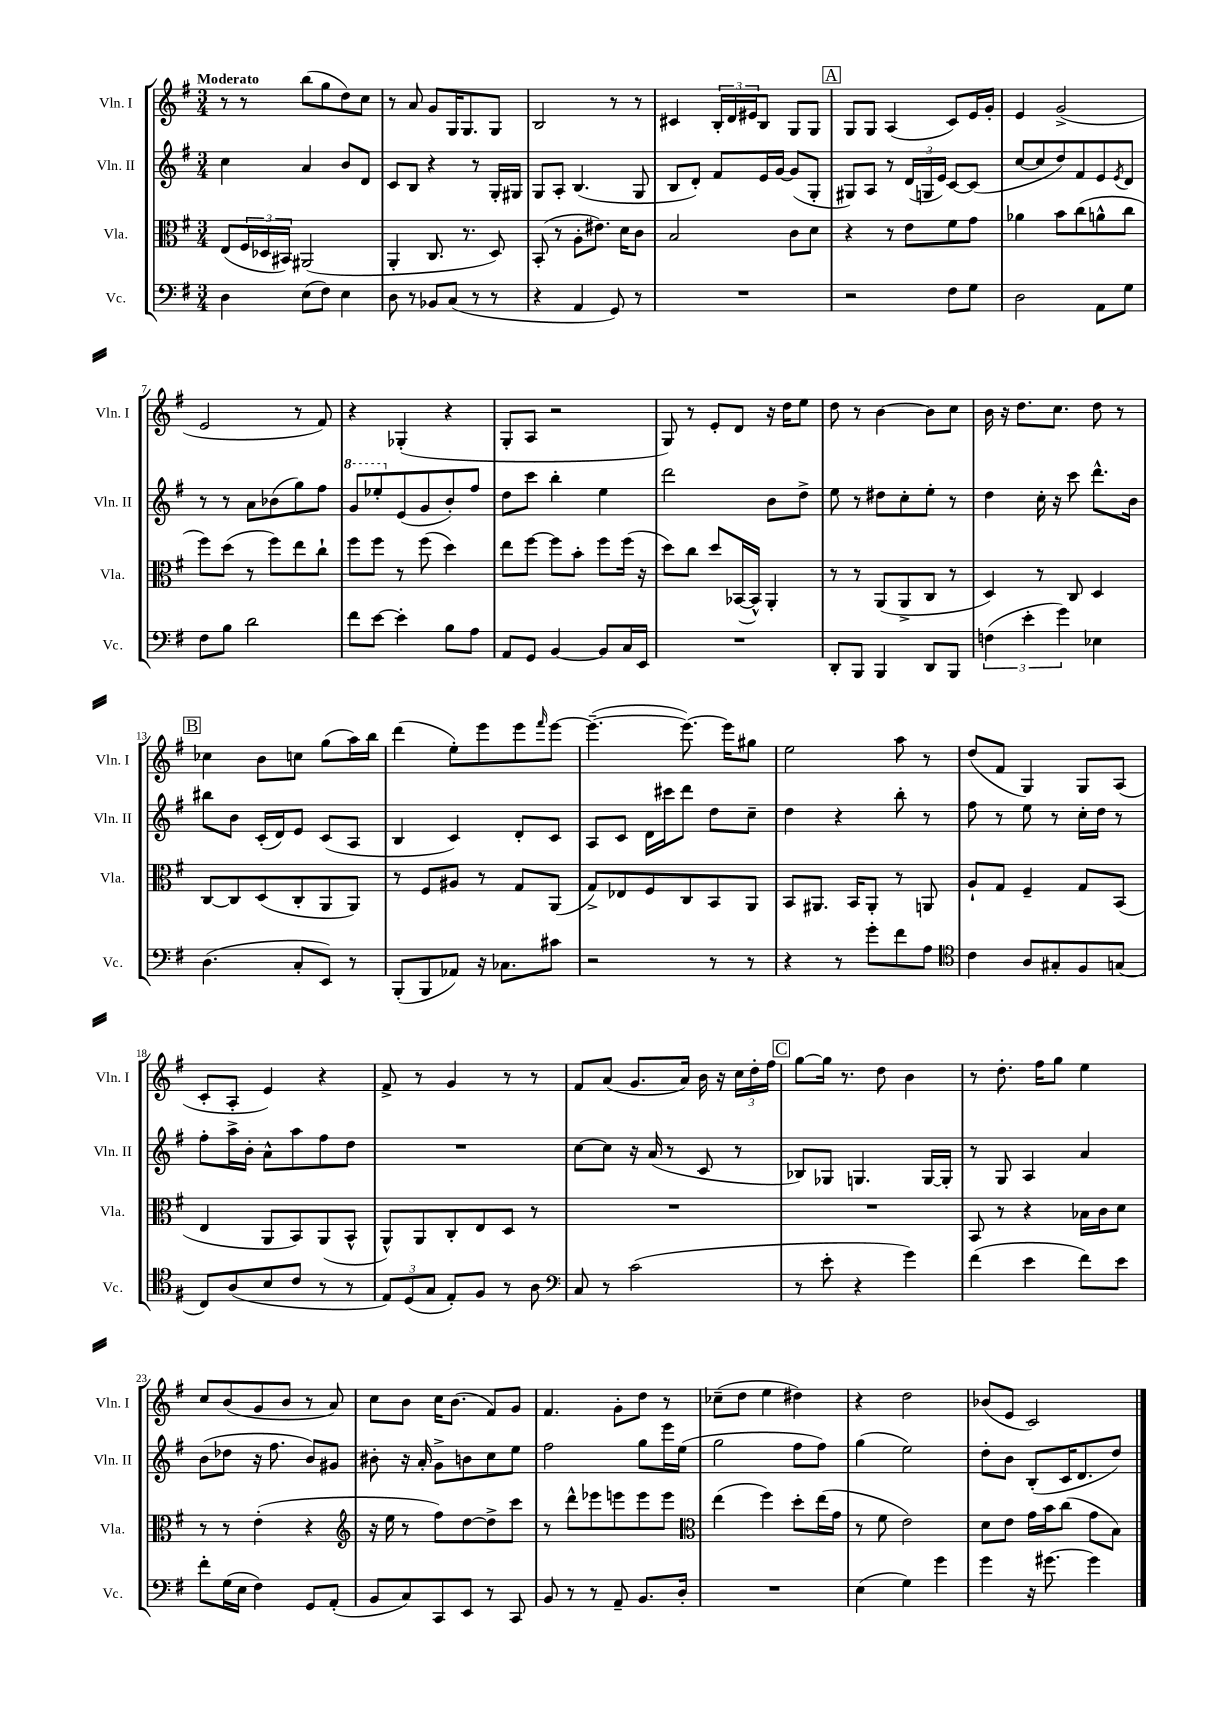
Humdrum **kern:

**kern	**kern	**kern	**kern
*staff4	*staff3	*staff2	*staff1
*clefF4	*clefC3	*clefG2	*clefG2
*k[f#]	*k[f#]	*k[f#]	*k[f#]
*M3/4	*M3/4	*M3/4	*M3/4
4D\	(8E/L	4cc\	8r
.	24F#/L	.	8r
.	24D-/	.	.
.	24BB#/JJ)	.	.
(8E\L	(2AA#/	4a/	(8bb\L
8F#\J)	.	.	8gg\
4E\	.	8b/L	8dd\)
.	.	8d/J	8cc\J
=	=	=	=
8D\	4AA'/	8c/L	8r
8r	.	8B/J	8a/
8BB-/L	8.C/	4r	8g/L
(8C/J	.	.	16G/K
.	8.r	.	8.G/
8r	.	8r	.
8r	8D/)	16G'/LL	8G/J
.	.	16G#/JJ	.
=	=	=	=
4r	(8BB'/	8G/L	2B/
.	8r	8A'/J	.
4AA/	8A'\L	(4.B/	.
.	8.e#\J)	.	.
8GG/)	.	.	8r
.	16d\LK	.	.
8r	8c\J	8G/	8r
=	=	=	=
2.r	2B/	8B/L	4c#/
.	.	8d'/J)	.
.	.	8f#/L	24B'/LL
.	.	.	24d/
.	.	.	24e#/J
.	.	16e/L	8B/J
.	.	[16g/JJ	.
.	8c\L	(8g/]L	8G/L
.	8d\J	8G'/J	8G/J
=	=	=	=
2r	4r	8G#/L)	8G/L
.	.	8A/J	8G/J
.	8r	8r	(4A/
.	8e\L	(24d/LL	.
.	.	24G/	.
.	.	24e/JJ)	.
8F#\L	8f#\	[8c/L	8c/L)
8G\J	8g\J	(8c/]J	16e/L
.	.	.	16g'/JJ
=	=	=	=
2D\	4a-\	[8cc/L	4e/
.	.	8cc/]	.
.	8b\L	8dd/)	(2g^/
.	(8cc\	8f#/	.
8AA\L	8a^^\	8e/	.
.	.	8qe/	.
8G\J	8cc\J	8d/J	.
=	=	=	=
8F#\L	8ff#\L)	8r	2e/
8B\J	(8dd\J	8r	.
2d\	8r	8a\L	.
.	8ff#\L)	(8b-\	.
.	8ee\	8gg\)	8r
.	8cc`\J	8ff#\J	8f#/)
=	=	=	=
8f#\L	8ff#\L	8gg/L	4r
[8e\J	8ff#\J	8eee-'/	.
4e'\]	8r	(8e/	(4G-'/
.	(8ff#\	8g/	.
8B\L	4dd\)	8b'/)	4r
8A\J	.	8ff#/J	.
=	=	=	=
8AA/L	8ee\L	8dd\L	8G'/L
8GG/J	[8ff#\J	8ccc\J	8A/J
[4BB/	8ff#\]L	4bb'\	2r
.	8b'\J	.	.
8BB/]L	8ff#\L	4ee\	.
16C/L	(16ff#\Jk	.	.
16EE/JJ	16r	.	.
=	=	=	=
2.r	8dd\L)	2ddd\	8G/)
.	8cc\J	.	8r
.	8dd/L	.	8e'/L
.	([16BB-/L	.	8d/J
.	16BB-^^/]JJ)	.	.
.	4AA'/	8b\L	16r
.	.	.	16dd\LK
.	.	8dd^\J	8ee\J
=	=	=	=
8DD'/L	8r	8ee\	8dd\
8BBB/J	8r	8r	8r
4BBB/	(8AA/L	8dd#\L	[4b\
.	8AA^/	8cc'\	.
8DD/L	8C/J	8ee'\J	8b\]L
8BBB/J	8r	8r	8cc\J
=	=	=	=
(6F\	4D/)	4dd\	16b\
.	.	.	16r
.	.	.	8.dd\L
6e'\	.	.	.
.	8r	16cc'\	.
.	.	16r	8.cc\J
6g\)	.	.	.
.	8C/	8ccc\	.
4E-\	4D/	8.ddd^^\L	8dd\
.	.	.	8r
.	.	16b\Jk	.
=	=	=	=
(4.D\	[8C/L	8bb#\L	4cc-\
.	8C/]	8b\J	.
.	(8D/	(16c'/LL	8b\L
.	.	16d/J)	.
8C'/L	8C'/	8e/J	8cc\J
8EE/J)	8AA/	(8c/L	(8gg\L
8r	8AA/J)	8A/J	16aa\L)
.	.	.	16bb\JJ
=	=	=	=
(8BBB'/L	8r	4B/	(4ddd\
8BBB/	8F#/L	.	.
8AA-/J)	8A#/J	4c/)	8ee'\L)
16r	8r	.	8eee\
8.C-\L	.	.	.
.	8G/L	8d'/L	8eee\
.	.	.	16qqfff#/
8c#\J	(8AA/J	8c/J	[8eee\J
=	=	=	=
2r	8G^/L)	8A/L	(4.eee~\_
.	8E-/	8c/J	.
.	8F#/	16d\LL	.
.	.	16ccc#\J	.
.	8C/	8ddd\J	8.eee\_)
8r	8BB/	8dd\L	.
.	.	.	16eee\]LK
8r	8AA/J	8cc~\J	8gg#\J
=	=	=	=
4r	8BB/L	4dd\	2ee\
.	8.AA#/J	.	.
8r	.	4r	.
.	16BB/LK	.	.
8g'\L	8AA#'/J	.	.
8f#\	8r	8bb'\	8aa\
8A\J	8AA/	8r	8r
=	=	=	=
*clefC4	*	*	*
4c\	8A`/L	8ff#\	(8dd/L
.	8G/J	8r	8f#/J
8A/L	4F#~/	8ee\	4G/)
8G#'/	.	8r	.
8F#/	8G/L	16cc'\LL	8G/L
.	.	16dd\JJ	.
(8G/J	(8BB/J	8r	(8A/J
=	=	=	=
8C/L)	4E/	8ff#'\L	8c'/L
(8A/	.	16aa^\L	8A'/J
.	.	16b'\JJ	.
8B/	8AA/L	8a^^\L	4e/)
8c/J	8BB/)	8aa\	.
8r	(8AA/	8ff#\	4r
8r	8BB^^/J	8dd\J	.
=	=	=	=
12E/L)	8AA^^/L)	2.r	8f#^/
(12D/	.	.	.
.	8AA/	.	8r
12G/J	.	.	.
8E'/L)	8C'/	.	4g/
8F#/J	8E/	.	.
8r	8D/J	.	8r
8A\	8r	.	8r
=	=	=	=
*clefF4	*	*	*
8C/	2.r	[8cc\L	8f#/L
8r	.	8cc\]J	(8a/J
(2c\	.	16r	8.g/L
.	.	(16a/	.
.	.	8r	.
.	.	.	16a/Jk)
.	.	8c/	16b\
.	.	.	16r
.	.	8r	24cc\LL
.	.	.	24dd'\
.	.	.	24ff#\JJ
=	=	=	=
8r	2.r	8B-/L)	[8gg\L
8e'\	.	8G-/J	16gg\]Jk
.	.	.	8.r
4r	.	4.G/	.
.	.	.	8dd\
4g\)	.	.	4b\
.	.	[16G/LL	.
.	.	16G'/]JJ	.
=	=	=	=
(4f#\	8BB/	8r	8r
.	8r	8G/	8.dd'\
4e\	4r	4A/	.
.	.	.	16ff#\LK
.	.	.	8gg\J
8f#\L)	16B-\LL	4a/	4ee\
.	16c\J	.	.
8e\J	8d\J	.	.
=	=	=	=
8f#'\L	8r	(8b\L	8cc/L
(16G\L	8r	8dd-\J	(8b/
16E\JJ	.	.	.
4F#\)	(4e'\	16r	8g/
.	.	8.ff#\	.
.	.	.	8b/J
8GG/L	4r	8b/L)	8r
(8AA'/J	.	8g#/J	8a/)
=	=	=	=
*	*clefG2	*	*
8BB/L	16r	8b#'\	8cc\L
.	16ee\	.	.
8C/)	8r	16r	8b\J
.	.	16a'/	.
8CC/	8ff#\L)	8g^\L	16cc\LK
.	.	.	(8.b\J
8EE/J	[8dd\	8b\	.
8r	8dd^\]	8cc\	8f#/L)
8CC/	8ccc\J	8ee\J	8g/J
=	=	=	=
8BB/	8r	2ff#\	4.f#/
8r	8ddd^^\L	.	.
8r	8eee-\	.	.
8AA~/	8eee\	.	8g'\L
8.BB/L	8eee\	8gg\L	8dd\J
.	8eee\J	16eee\L	8r
16D'/Jk	.	(16ee\JJ	.
=	=	=	=
*	*clefC3	*	*
2.r	(4ee\	2gg\	(8cc-~\L
.	.	.	8dd\J
.	4ff#\)	.	4ee\
.	8dd'\L	8ff#\L	4dd#\)
.	(16ee\L	8ff#\J)	.
.	16g\JJ	.	.
=	=	=	=
(4E\	8r	(4gg\	4r
.	8f#\	.	.
4G\)	2e\)	2ee\)	2dd\
4g\	.	.	.
=	=	=	=
4g\	8d\L	8dd'\L	(8b-/L
.	8e\J	8b\J	8e/J
16r	16g\LL	(8B'/L	2c/)
[8.g#\	16b\J	.	.
.	(8cc\J	16c/K	.
.	.	8.d/	.
4g#\]	8g\L	.	.
.	8B\J)	8dd/J)	.
==	==	==	==
*-	*-	*-	*-
